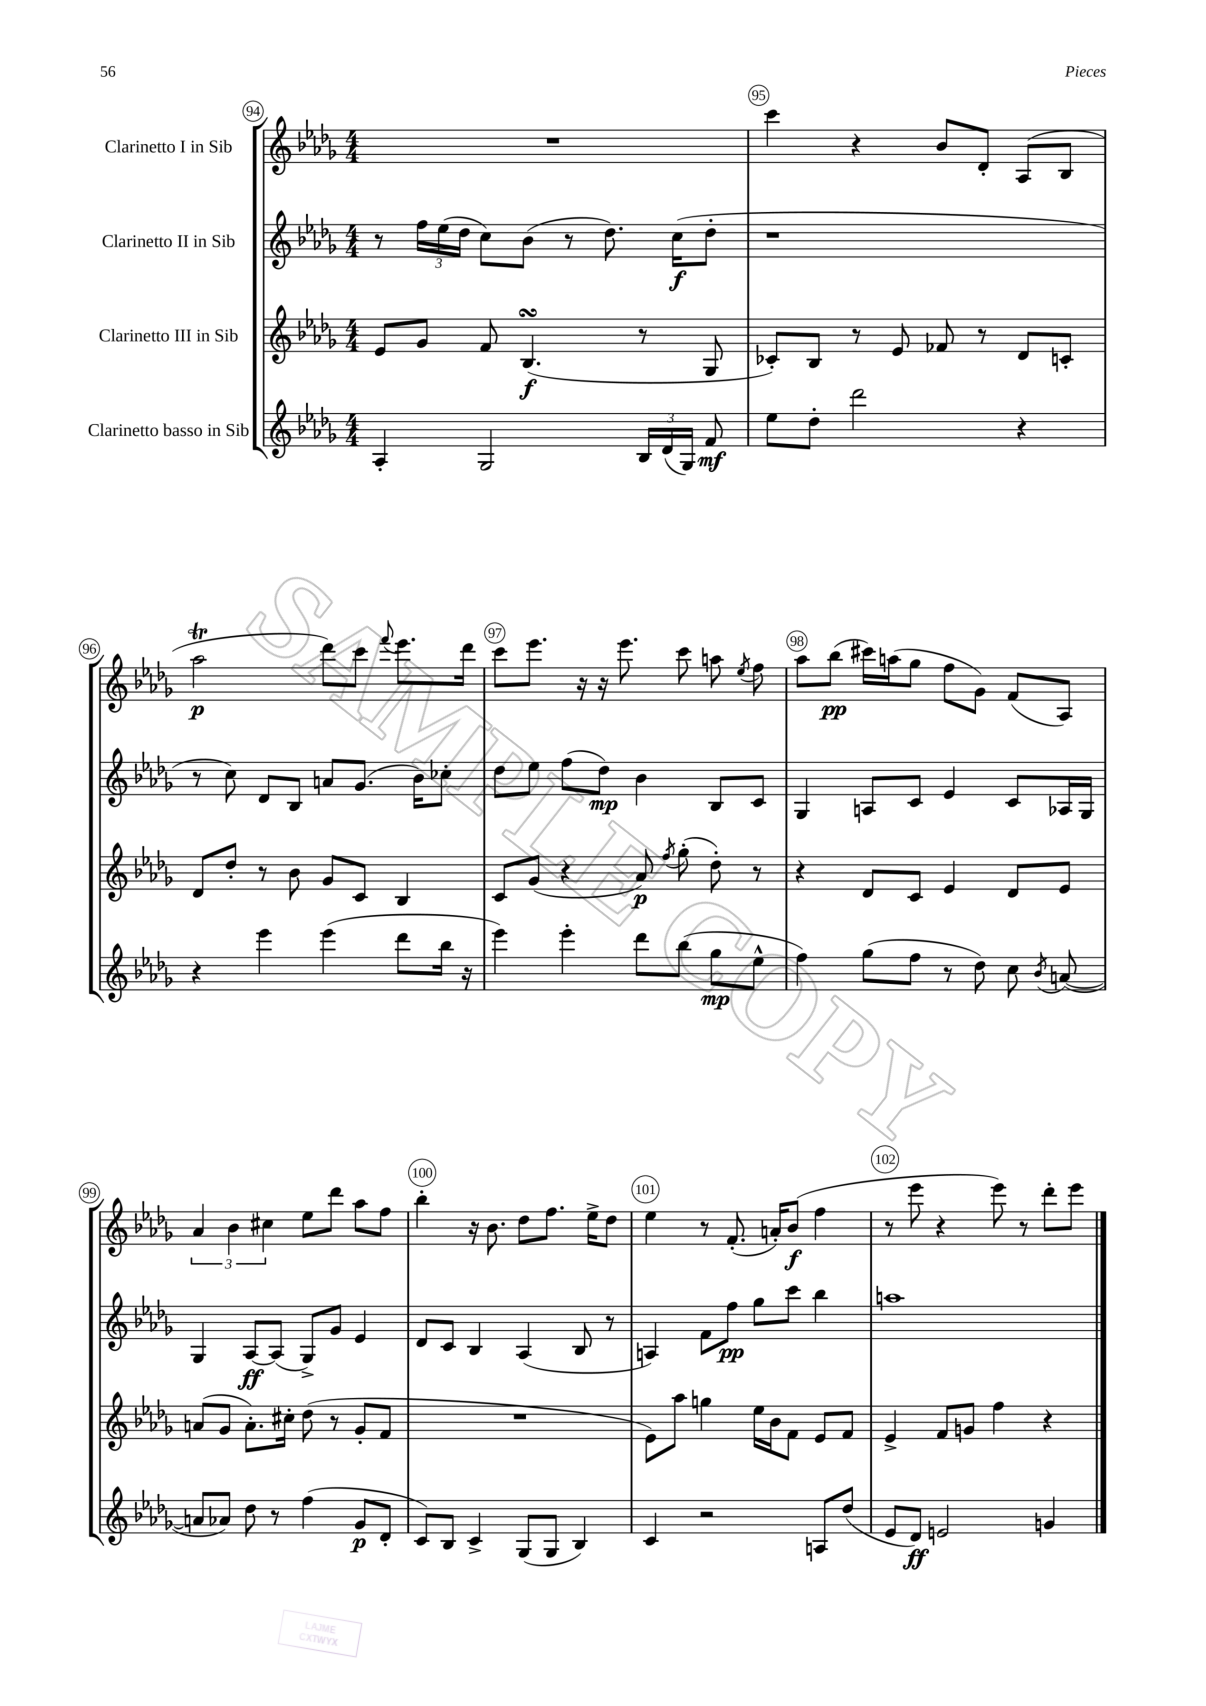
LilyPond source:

<<
\new StaffGroup <<
\new Staff = "s0" \with { instrumentName = "Clarinetto I in Sib" } {
    \clef treble \key des \major \numericTimeSignature \time 4/4
    \autoBeamOff R1 |
    c'''4 r4 bes'8[ des'8]-. aes8[( bes8] |
    aes''2\trill\p des'''8[) c'''8] \appoggiatura { f'''8 } ees'''8.[ des'''16] |
    c'''8[ ees'''8.] r16 r16 ees'''8. c'''8 a''8 \acciaccatura { ees''8 } f''8 |
    aes''8[ bes''8]\pp( cis'''16[) a''16( ges''8] f''8[ ges'8]) f'8[( aes8]) |
    \tuplet 3/2 { aes'4 bes'4 cis''4 } ees''8[ des'''8] aes''8[ f''8] |
    bes''4-. r16 bes'8. des''8[ f''8.] ees''16[-> des''8] |
    ees''4 r8 f'8.-.( a'16[-.) bes'8]\f( f''4 |
    r8 ees'''8 r4 ees'''8) r8 des'''8[-. ees'''8] \bar "|." |
}
\new Staff = "s1" \with { instrumentName = "Clarinetto II in Sib" } {
    \clef treble \key des \major \numericTimeSignature \time 4/4
    \autoBeamOff r8 \tuplet 3/2 { f''16[ ees''16( des''16] } c''8[) bes'8]( r8 des''8.) c''16[\f( des''8]-. |
    r1 |
    r8 c''8) des'8[ bes8] a'8[ ges'8.]( bes'16[) ces''8]-. |
    des''8[ ees''8] f''8[( des''8]\mp) bes'4 bes8[ c'8] |
    ges4 a8[ c'8] ees'4 c'8[ aes16 ges16] |
    ges4 aes8[~\ff aes8]( ges8[->) ges'8] ees'4 |
    des'8[ c'8] bes4 aes4( bes8 r8 |
    a4) f'8[ f''8]\pp ges''8[ c'''8] bes''4 |
    a''1 \bar "|." |
}
\new Staff = "s2" \with { instrumentName = "Clarinetto III in Sib" } {
    \clef treble \key des \major \numericTimeSignature \time 4/4
    \autoBeamOff ees'8[ ges'8] f'8 bes4.\turn\f( r8 ges8 |
    ces'8[-.) bes8] r8 ees'8 fes'8 r8 des'8[ c'8]-. |
    des'8[ des''8]-. r8 bes'8 ges'8[ c'8] bes4 |
    c'8[ ges'8]( r4 aes'8\p) \acciaccatura { f''8 } ges''8-.( des''8-.) r8 |
    r4 des'8[ c'8] ees'4 des'8[ ees'8] |
    a'8[( ges'8] a'8.[-.) cis''16]-. des''8( r8 ges'8[-. f'8] |
    R1 |
    ees'8[) aes''8] g''4 ees''16[ bes'16 f'8] ees'8[ f'8] |
    ees'4-> f'8[ g'8] f''4 r4 \bar "|." |
}
\new Staff = "s3" \with { instrumentName = "Clarinetto basso in Sib" } {
    \clef treble \key des \major \numericTimeSignature \time 4/4
    \autoBeamOff aes4-. ges2 \tuplet 3/2 { bes16[ des'16( ges16]) } f'8\mf |
    ees''8[ des''8]-. des'''2 r4 |
    r4 ees'''4 ees'''4( des'''8[ bes''16] r16 |
    ees'''4) ees'''4-. des'''8[ bes''8]( ges''8[\mp ees''8]-^ |
    f''4) ges''8[( f''8] r8 des''8) c''8 \acciaccatura { bes'8 } a'8~( |
    a'8[ aes'8]) des''8 r8 f''4( ges'8[\p des'8]-. |
    c'8[) bes8] c'4-> ges8[( ges8] bes4) |
    c'4 r2 a8[ des''8]( |
    ees'8[ des'8]\ff) e'2 g'4 \bar "|." |
}
>>
>>
\layout { \context { \Score currentBarNumber = #94 \override BarNumber.break-visibility = ##(#f #t #t) barNumberVisibility = #all-bar-numbers-visible \override BarNumber.stencil = #(make-stencil-circler 0.1 0.3 ly:text-interface::print) } }
